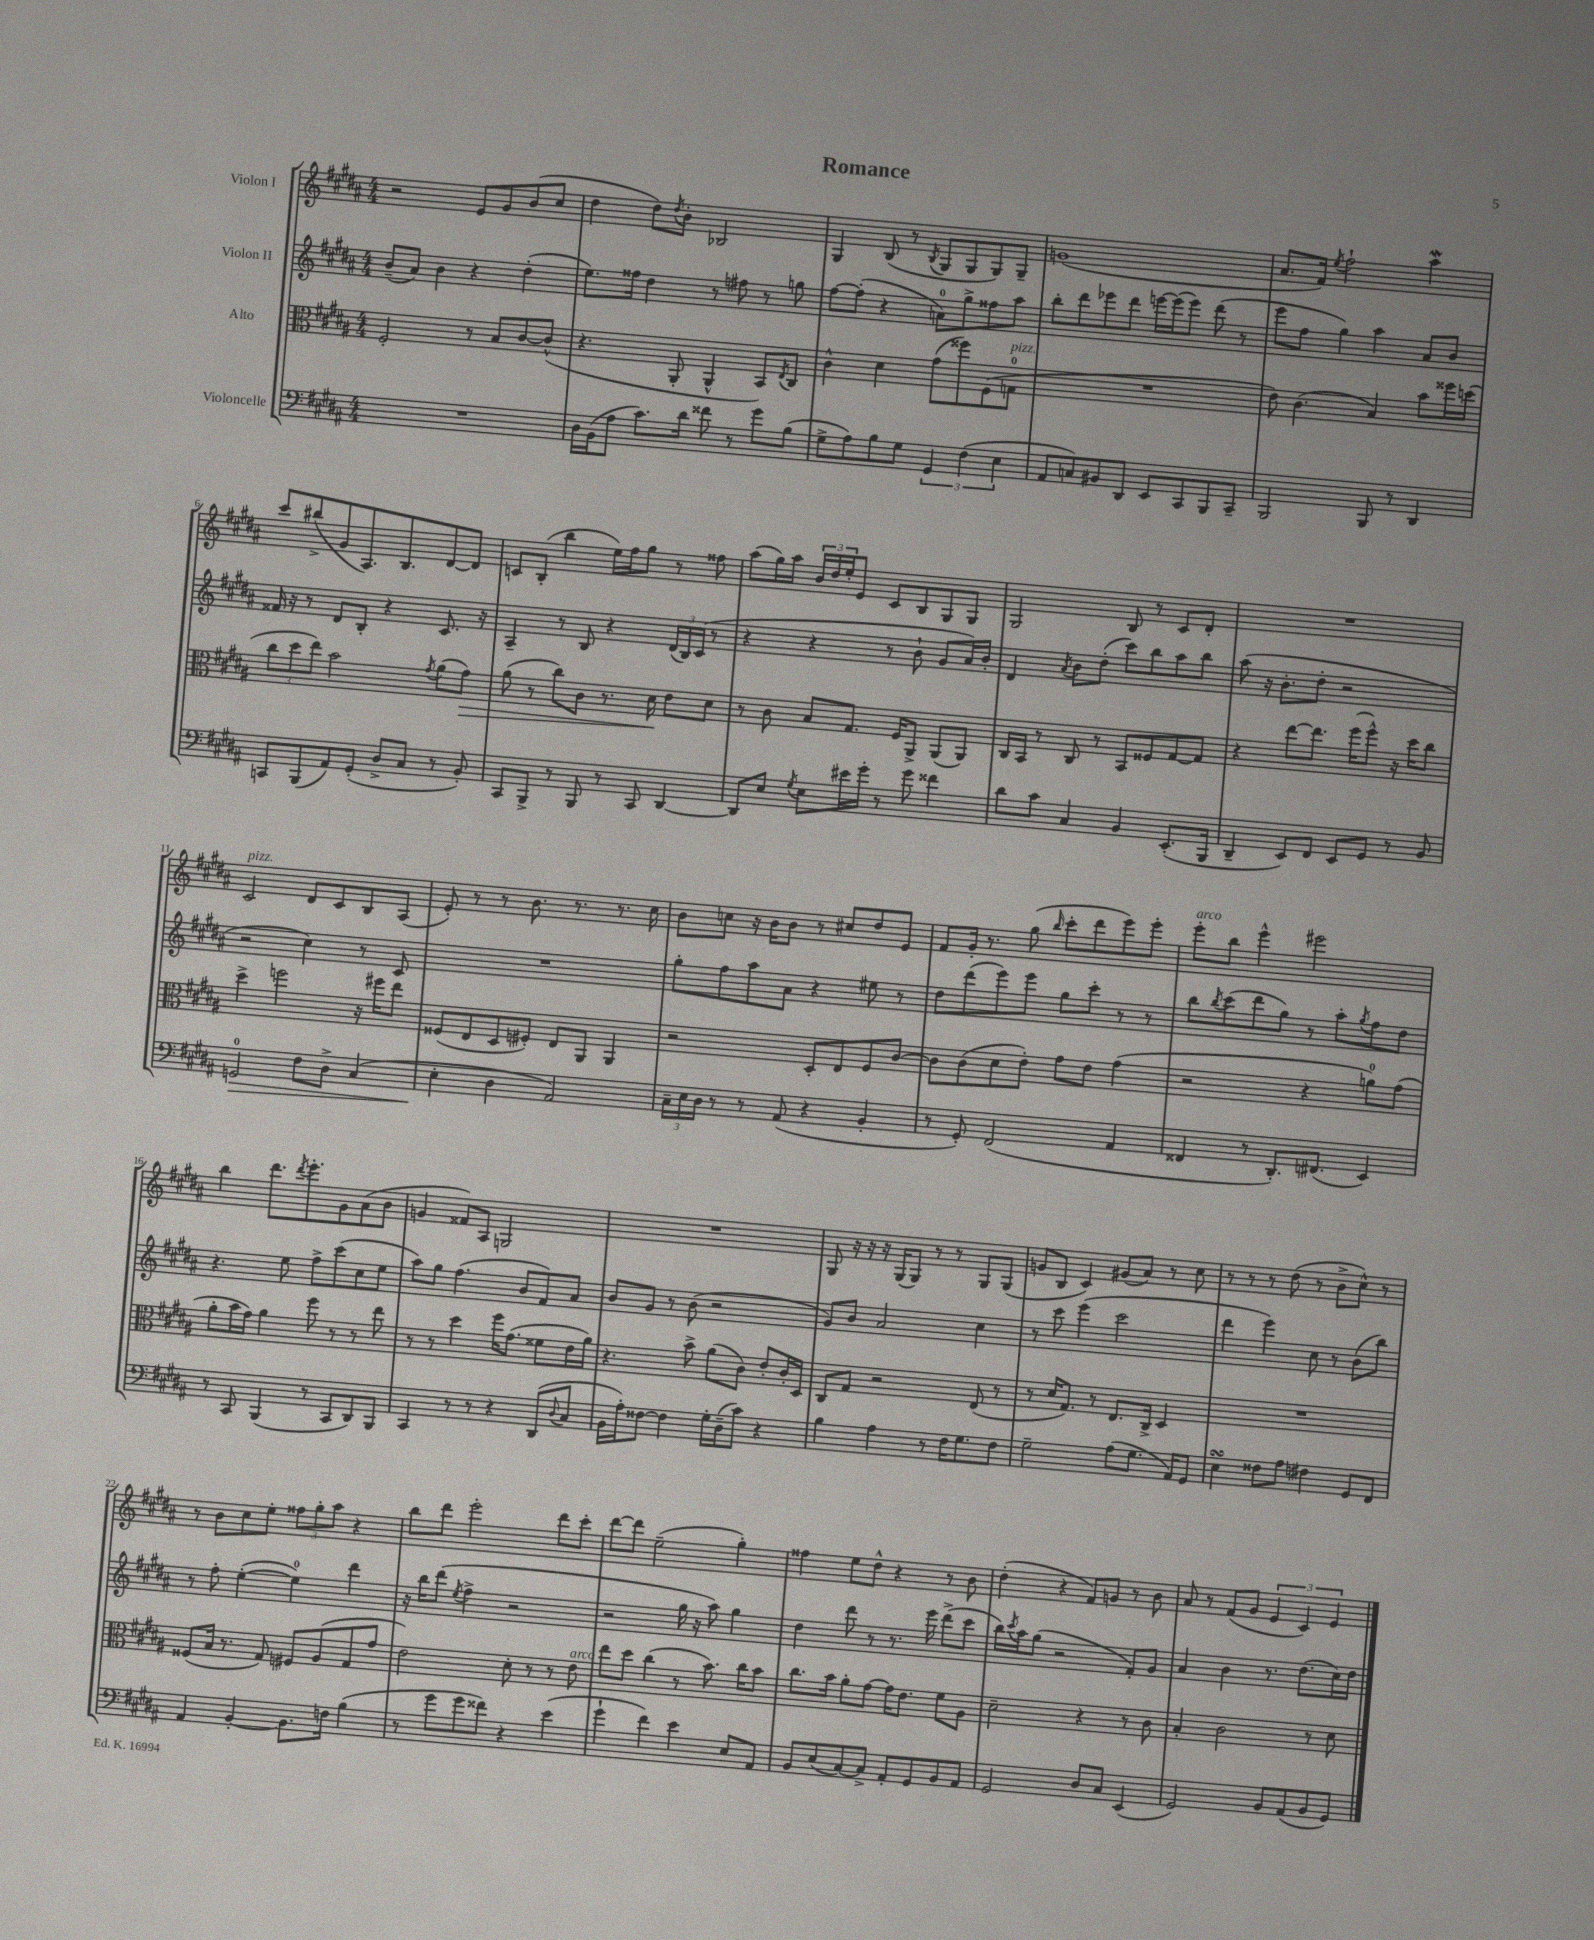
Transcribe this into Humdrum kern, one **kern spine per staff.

**kern	**kern	**kern	**kern
*staff4	*staff3	*staff2	*staff1
*clefF4	*clefC3	*clefG2	*clefG2
*k[f#c#g#d#a#]	*k[f#c#g#d#a#]	*k[f#c#g#d#a#]	*k[f#c#g#d#a#]
*M4/4	*M4/4	*M4/4	*M4/4
1r	2F#'/	(8b~/L	2r
.	.	8a#/J)	.
.	.	4b\	.
.	8r	4r	8e/L
.	8B/L	.	8g#/
.	[8c#/	(4dd#'\	(8b/
.	(8c#^^/]J	.	8cc#/J
=	=	=	=
16D#\LL	4.r	8.ee\L)	4dd#\
(16BB\J	.	.	.
8A#\J	.	.	.
.	.	16ff##\Jk	.
8.c#\L)	.	4dd#\	8dd#\L)
.	.	.	8qdd#/
.	8AA#'/	.	8b'\J
16d#\Jk	.	.	.
8f##\	4AA#^^/	8r	2B-/
8r	.	8ff#\	.
8g#\L	8BB/L)	8r	.
.	8qE/	.	.
(8B\J	8C#/J	8gg\	.
=	=	=	=
8G#^\L	4c#^^\	[8ff#\L	4G#/
8A#\)	.	(8ff#'\]J	.
8B\	4d#\	4r	(8B/
8G#\J	.	.	8r
.	.	.	8qB/
6GG#/	(8g#\L	8a\L)	8G#/L
.	8ff##\)	8gg#^\	8G#/
(6F#\	.	.	.
.	(8F#\	8ff##\	8G#/)
6E\	.	.	.
.	8G\J	8aa#\J	8G#~/J
=	=	=	=
8AA#/L	1r	8bb'\L	(1g
8C/)	.	8ddd#\	.
8BB#/	.	8eee-\	.
8DD#/J	.	8ddd#\J	.
8EE/L	.	[16eee\LL	.
.	.	(16eee\]J	.
8CC#/	.	8eee\J)	.
8BBB/	.	(8ddd#\	.
8CC#~/J	.	8r	.
=	=	=	=
2BBB/	8e\)	8eee\L	8.a#/L
.	(4.c#\	8ff#\J	.
.	.	.	16f#/Jk)
.	.	.	8qee/
.	.	4gg#\)	2ff#`\
8BBB/	4B/)	4aa#\	.
8r	.	.	.
4DD#/	8b\L	8a#/L	4aa#\
.	16ff##\L	8b/J	.
.	(16dd\JJ	.	.
=	=	=	=
8CC/L	12cc#\L	16f##/	8ccc#/L
.	.	16r	.
.	12dd#\	.	.
(8BBB/	.	8r	(8bb#^/
.	12ee\J)	.	.
8AA#/)	2b\	8d#/L	8g#/
(8GG#'/J	.	8B'/J	8.A#/)
8D#^/L	.	4r	.
.	.	.	8.B/
8C#/J	.	.	.
.	8qg#/	.	.
8r	(8a#\L	8.c#/	[8d#/
8BB'/)	8g#\J)	.	8d#/]J
.	.	16r	.
=	=	=	=
8CC#/L	(8a#\	4A#~/	8c/L
8BBB^/J	8r	.	(8B'/J
8r	8cc#\L)	8r	4bb\
8BBB/	8c#\J	8B/	.
8r	8.r	4r	16ee\LL)
.	.	.	16ff#\J
8CC#/	.	.	8gg#\J
.	16d#\	.	.
[4DD#/	8e\L	(24d#/LL	8r
.	.	24B/)	.
.	.	(24c#/JJ	.
.	8d#\J	8r	8ff##\
=	=	=	=
8DD#/]L	8r	4r	(8aa#\L
8E/J	8c#\	.	16gg#\L)
.	.	.	16aa#\JJ
8qG#/	.	.	.
8E\L	8B/L	4r	24b/LL
.	.	.	24dd#/
.	.	.	24ee'/J
16e#\L	8.G#/J	.	8e/J
16g#'\JJ	.	.	.
8r	.	8r	8c#/L
.	16F#/LK	.	.
8g#\	8AA#^/J	8b`\	8B/
4f##\	(8AA#/L	8g#/L	8G#/
.	8AA#/J)	16a#/L)	8G#/J
.	.	16b'/JJ	.
=	=	=	=
8d#\L	16C#/LL	4d#/	2G#/
.	16BB/JJ	.	.
8c#\J	8r	.	.
.	.	8qa#/	.
4C#/	8C#/	8b\L	.
.	8r	(8dd#'\J	.
4BB/	8BB/L	8ccc#\L)	8B/
.	8F##/	8bb\	8r
(8.EE'/L	[8G#/	8aa#\	8c#/L
.	8G#/]J	8bb\J	8d#'/J
16BBB/Jk	.	.	.
=	=	=	=
4DD#~/	4r	(8aa#\	1r
.	.	16r	.
.	.	8.b'\L	.
8EE/L)	[8ee\L	.	.
8FF#/J	8.ee\]J	8dd#'\J	.
8EE/L	.	2r	.
.	(16ff#\LK	.	.
8GG#/J	8ff#^^\J)	.	.
8r	16r	.	.
.	16dd#\LK	.	.
8BB/	8cc#\J	.	.
=	=	=	=
2GG/	4dd#^\	2r	2c#/
.	2ff\	.	.
8F#\L	.	4cc#\)	8d#/L
8D#^\J	.	.	8c#/
(4C#/	16r	8r	8B/
.	16ff#\LK	.	.
.	8ee\J	8c#/	(8A#/J
=	=	=	=
4E'\	(8F##/L	1r	8e'/)
.	8E/	.	8r
4D#\	8D#/	.	8r
.	8F#'/J)	.	8.b\
2AA#/)	8E/L	.	.
.	.	.	8.r
.	8AA#/J	.	.
.	4AA#/	.	8.r
.	.	.	16cc#\
=	=	=	=
24C#~\LL	2r	8gg#'\L	8b\L
24E\	.	.	.
24D#\JJ	.	.	.
8r	.	8ff#\	8cc\J
8r	.	8aa#\	16r
.	.	.	16b\LK
(8AA#/	.	8a#\J	8b\J
4r	8D#'/L	4r	8r
.	8E/	.	8cc#/L
4BB'/	8F#/	8ee#\	8dd#/
.	[8c#/J	8r	8e/J
=	=	=	=
8r	8c#\]L	8dd#\L	8f#/L
8GG#'/)	(8c#\	(8ddd#\	16g#'/Jk
.	.	.	8.r
(2FF#/	8d#\	8eee\)	.
.	8e'\J)	8eee\J	(8gg#\
.	.	.	16qqbb/
.	8g#\L	8gg#\L	8ccc#'\L
.	8e\J	8ccc#'\J	8ddd#\
4AA#/	(4g#\	8r	8eee\)
.	.	8r	8eee'\J
=	=	=	=
4FF##/	2r	8bb\L	8eee'\L
.	.	8qbb/	.
.	.	(8ccc#\	8bb\J
8r	.	8ddd#\	4eee^^\
8.DD#'/L)	.	8gg#\J)	.
.	4r	8r	2eee#\
(8.FF#/J	.	.	.
.	.	8aa#'\L	.
.	.	8qgg#/	.
4EE/)	8a\L)	8ff#\	.
.	(8g#\J	8dd#\J	.
=	=	=	=
8r	8a#'\L	4.r	4bb\
8CC#/	16b\L	.	.
.	16g#\JJ)	.	.
(4BBB/	4a#\	.	8.ddd#\L
.	.	8ee\	.
.	.	.	8qddd#/
.	.	.	8.eee'\
8r	8ff#\	8ff#^\L	.
8CC#/L	8r	(8ccc#\	8g#\
8DD#/)	8r	8cc#\	(8a#\
8BBB/J	8ee\	8ee\J	8b\J
=	=	=	=
4CC#/	8r	8aa#\L)	4g/
.	8r	8gg#\J	.
8r	4dd#\	(4.ff#\	8f##/L)
8r	.	.	8A#/J
4r	16ff#\LK	.	2G/
.	(8.g#\J	.	.
.	.	8b/L	.
(8DD#/L	8f##\L	8f#/)	.
8qqD#/	.	.	.
8C#/J	16e\L	8a#/J	.
.	16a#\JJ)	.	.
=	=	=	=
16BB\LL	4.r	8b/L	1r
16A#'\J)	.	.	.
[8F##\J	.	8g#/J	.
4F##\]	.	8r	.
.	8b^\	(8b\	.
16G#'\LL	(8a#\L	2r	.
(16D#~\J	.	.	.
8c#\J)	8c#\J)	.	.
4r	8e'/L	.	.
.	16c#'/L	.	.
.	16D#/JJ	.	.
=	=	=	=
4B\	8C#/L	8g#/L)	8G#/
.	8G#/J	8b/J	16r
.	.	.	16r
4A#\	2r	2a#/	16r
.	.	.	(16G#/LK
.	.	.	8G#/J)
8r	.	.	8r
16F#\LK	.	.	8r
8.G#\	.	.	.
.	(8E/	4cc#\	8G#/L
8F#\J	8r	.	(8G#/J
=	=	=	=
2G#~\	8r	8r	8g/L
.	16d#/LK	8ccc#\	8B/J
.	8.G#/J)	.	.
.	.	(4eee\	4c#/)
.	8r	.	.
(8A#\L	8.E/L	2ccc#\	(8g#/L
8.G#\J	.	.	8a#/J)
.	16C#^/Jk	.	.
.	4D#/	.	8r
16AA#/LK)	.	.	.
8GG#/J	.	.	8cc#\
=	=	=	=
4E\	1r	4ddd#\	8r
.	.	.	8r
8F##\L	.	4eee\)	8r
8A#\J	.	.	(8dd#\
4F#\	.	8cc#\	8r
.	.	8r	8b^\L
8GG#/L	.	(8b\L	8cc#^^\J)
8FF#/J	.	8bb\J)	8r
=	=	=	=
4AA#/	(8F##/L	8r	8r
.	16B/Jk	8ff#'\	8b\L
.	8.r	.	.
[4BB'/	.	([4ee'\	8cc#\
.	8G#/)	.	8ee'\J
8.BB\]L	8F#/L	4ee\])	12ff##\L
.	.	.	12gg#'\
.	(8A#/	.	.
.	.	.	12aa#\J
16F\Jk	.	.	.
(4B\	8G#/	4ddd#\	4r
.	8g#/J	.	.
=	=	=	=
8r	2e\)	16r	8bb\L
.	.	16bb\LK	.
8g#\L	.	(8ddd#\J	8ddd#\J
.	.	8qee/	.
8g#\	.	4ff#^\	2eee'\
8f##\J)	.	.	.
4r	8d#'\	2r	.
.	8r	.	.
(4e\	8r	.	8ddd#\L
.	8e\	.	8ccc#'\J
=	=	=	=
4g#`\	8ee\L	2r	[8ddd#\L
.	8dd#\J	.	8ddd#\]J
4f#\)	(4cc#\	.	(2ee~\
4e\	8r	16gg#\	.
.	.	16r	.
.	8.b\)	8aa#\)	.
8E/L	.	4gg#\	4gg#'\)
.	16cc#\LK	.	.
8AA#/J	8b\J	.	.
=	=	=	=
8BB/L	8.cc#\L	4dd#\	4ff##\
(8E/	.	.	.
.	16b\Jk	.	.
[8C#/)	8a#'\L	8ddd#\	8ee\L
8C#^/]J	[8g#\J	8r	8dd#^^\J
8AA#'/L	16g#\]LK	8.r	4r
.	8.e\J	.	.
8GG#/	.	.	.
.	.	16eee\	.
8BB/	8f#\L	(8ddd#^\L	8r
8AA#/J	8A#\J	8ccc#\J	8b\
=	=	=	=
2GG#/	2d#~\	16bb\LL)	(4dd#'\
.	.	8qccc#/	.
.	.	16aa#\J	.
.	.	(8gg#\J	.
.	.	2r	4r
8D#/L	4r	.	8f#/L)
8C#/J	.	.	8g/J
(4EE/	8r	8f#'/L)	8r
.	8c#\	8g#/J	8b\
=	=	=	=
2GG#/)	4B'/	4a#/	8a#/
.	.	.	8r
.	2c#\	4b\	(8f#/L
.	.	.	8g#/J
8BB/L	.	8.r	6e/
(8AA#/	.	.	.
.	.	.	6c#/)
.	.	(8.dd#\L	.
8BB/	8r	.	.
.	.	.	6e/
8GG#/J)	8d#\	16cc#\L)	.
.	.	16dd#\JJ	.
==	==	==	==
*-	*-	*-	*-
